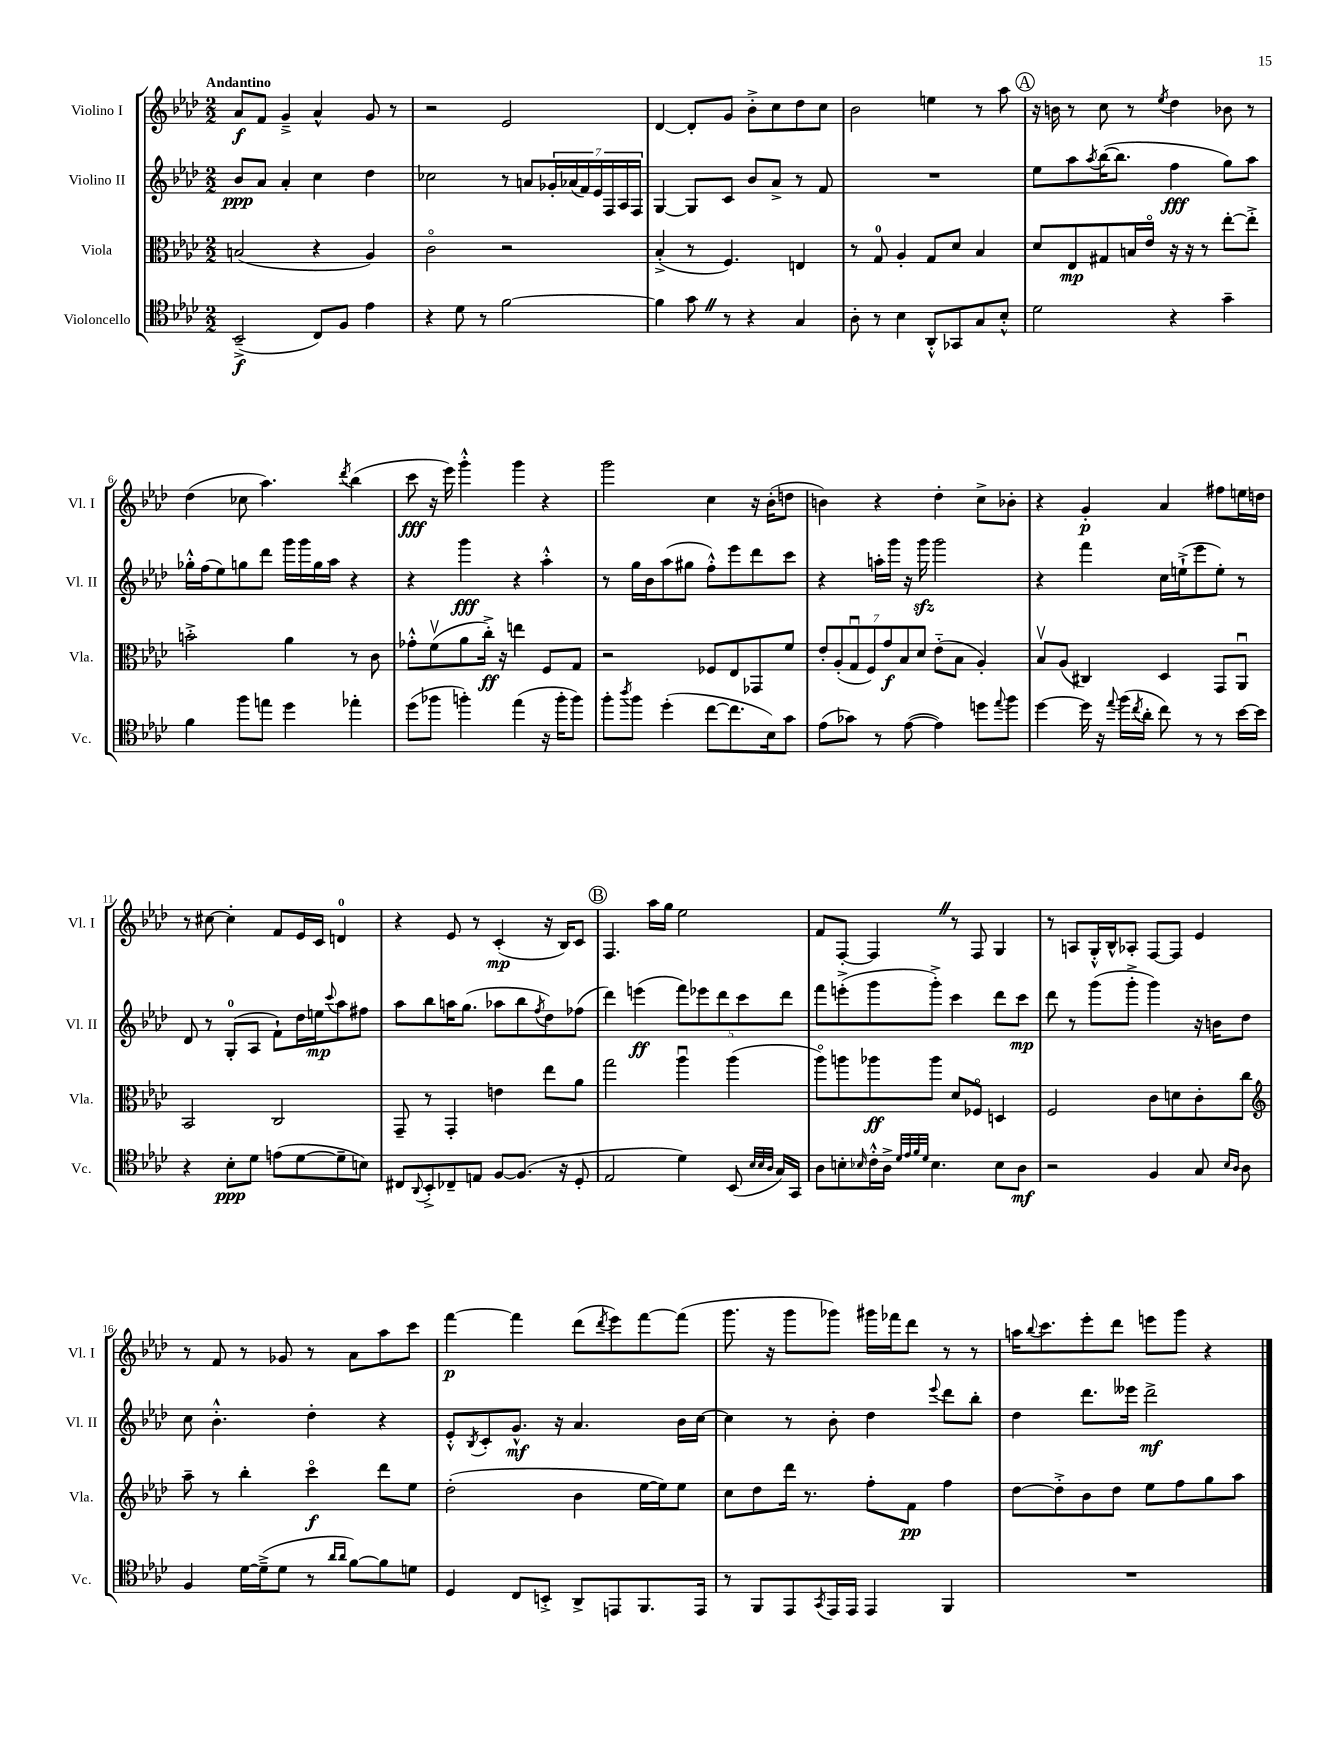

**kern	**kern	**kern	**kern
*staff4	*staff3	*staff2	*staff1
*clefC4	*clefC3	*clefG2	*clefG2
*k[b-e-a-d-]	*k[b-e-a-d-]	*k[b-e-a-d-]	*k[b-e-a-d-]
*M2/2	*M2/2	*M2/2	*M2/2
(2BB-~^	(2B	8b-	8a-
.	.	8a-	8f
.	.	4a-'	4g~^
8C)	4r	4cc	4a-^^
8F	.	.	.
4e-	4A-)	4dd-	8g
.	.	.	8r
=	=	=	=
4r	2co	2cc-	2r
8d-	.	.	.
8r	.	.	.
[2f	2r	8r	2e-
.	.	8a	.
.	.	28g-'	.
.	.	(28a-	.
.	.	28f)	.
.	.	28e-	.
.	.	28F	.
.	.	28A-	.
.	.	28F	.
=	=	=	=
4f]	(4B-'^	[4G	[4d-
8g	8r	8G]	8d-']
8r	4.F)	8c	8g
4r	.	8b-	8b-'^
.	.	8a-^	8cc
4G	4E	8r	8dd-
.	.	8f	8cc
=	=	=	=
8A-'	8r	1r	2b-
8r	8G	.	.
4B-	4A-'	.	.
8AA-'^^	8G	.	4ee
8GG-	8d-	.	.
8G	4B-	.	8r
8B-'^^	.	.	8aa-
=	=	=	=
2d-	8d-	8ee-	16r
.	.	.	16b
.	8E-	8aa-	8r
.	.	8qaa-	.
.	8G#	([16bb-	8cc
.	.	8.bb-]	.
.	16B	.	8r
.	16e-o	.	.
.	.	.	8qee-
4r	16r	4ff	4dd-
.	16r	.	.
.	8r	.	.
4g~	[8ee-'	8gg)	8b-
.	8ee-'^]	8aa-	8r
=	=	=	=
4f	2b'^	16gg-'^^	(4dd-
.	.	(16ff	.
.	.	8ee-)	.
8ff	.	8gg	8cc-
8ee	.	8ddd-	4.aa-)
4dd-	4a-	16ggg	.
.	.	16ggg	.
.	.	16gg	.
.	.	16aa-	.
.	.	.	8qddd-
4ee-'	8r	4r	(4bb-
.	8c	.	.
=	=	=	=
(8dd-	8g-'^^	4r	8ccc
8ff-	(8fv	.	16r
.	.	.	16eee-)
4ff')	8a-	4ggg	4ggg'^^
.	16cc'^)	.	.
.	16r	.	.
(4ee-	4ee	4r	4ggg
16r	8F	4aa-'^^	4r
16ff'	.	.	.
8ff)	8G	.	.
=	=	=	=
8ff'	2r	8r	2ggg
8qaa-	.	.	.
8ff	.	16gg	.
.	.	16b-	.
(4dd-'	.	(8aa-	.
.	.	8gg#	.
[8cc	8F-	8ff'^^)	4cc
8.cc]	8E-	8eee-	.
.	8GG-	8ddd-	16r
16B-)	.	.	(16b-'
8g	8f	8ccc	8dd
=	=	=	=
(8e-	14e-'	4r	4b)
.	(14A-'	.	.
8g-)	.	.	.
.	14Gu	.	.
.	14F)	.	.
8r	.	16aa'	4r
.	14g	.	.
.	.	16ggg	.
.	14B-	.	.
([8e-	.	16r	.
.	14d-	.	.
.	.	16ggg	.
4e-])	(8e-'~	2ggg	4dd-'
.	8B-	.	.
8dd	4A-')	.	8cc^
8qqee-	.	.	.
8ff	.	.	8b-'
=	=	=	=
[4dd-	8B-v	4r	4r
.	(8A-	.	.
16dd-]	4C#)	4fff	4g'
16r	.	.	.
8qqee-	.	.	.
(16ff	.	.	.
8qcc	.	.	.
16a-'	.	.	.
8cc)	4D-	16cc	4a-
.	.	(16ee`^	.
8r	.	8eee-	.
8r	8GG	8ee')	8ff#
[16b-	8AA-u	8r	16ee
16b-]	.	.	16dd
=	=	=	=
4r	2BB-	8d-	8r
.	.	8r	[8cc#
8B-'	.	(8G'	4cc#']
8d-	.	8A-	.
(8e	2C	8f`)	8f
[8d-	.	16dd-	16e-
.	.	16ee	16c
.	.	8qqccc	.
8d-~]	.	8aa-	4d
8B)	.	8ff#	.
=	=	=	=
8C#	8GG~	8aa-	4r
8qqAA-	.	.	.
8BB-'^	8r	8bb-	.
8C-~	4GG'	16aa	8e-
.	.	(8.gg	.
8E	.	.	8r
[8F	4e	8aa-	(4c'
(8.F]	.	8bb-	.
.	.	8qff	.
.	8ee-	8dd-)	16r
16r	.	.	16B-)
8D-'	8a-	(8ff-	8c
=	=	=	=
2E-	2gg	4ddd-)	4.F
.	.	(4eee	.
.	.	.	16aa-
.	.	.	16gg
4d-)	4aa-u	10fff)	2ee-
.	.	10eee-	.
.	.	10ddd-	.
(8BB-	(4aa-	.	.
.	.	10ccc	.
32qqB-	.	.	.
32qqB-	.	.	.
32qqA-	.	.	.
16G)	.	.	.
.	.	10ddd-	.
16GG	.	.	.
=	=	=	=
8A-	8aa-o)	8fff	8f
8B'	8aa	(8eee'^	[8F'
16qqB-	.	.	.
16c'^^	8aa-	8ggg	4F]
16A-^	.	.	.
32qqd-	.	.	.
32qqe-	.	.	.
32qqf	.	.	.
32qqd-	.	.	.
4.B-	8aa-	8ggg'^)	.
.	8d-	4ccc	8r
.	8F-o	.	8F
8B-	4D	8ddd-	4G
8A-	.	8ccc	.
=	=	=	=
2r	2F	8ddd-	8r
.	.	8r	8A
.	.	(8ggg	16G'^^
.	.	.	16B-^^
.	.	8ggg'^	8A-'
4F	8c	4ggg)	[8F
.	8d	.	8F]
8G	8c'	16r	4e-
.	.	16b	.
16qqB-	.	.	.
16qqA-	.	.	.
8A-	8cc	8dd-	.
=	=	=	=
*	*clefG2	*	*
4F	8aa-~	8cc	8r
.	8r	4.b-'^^	8f
[16d-	4bb-'	.	8r
(16d-~^]	.	.	.
8d-	.	.	8g-
8r	4ccco	4dd-'	8r
16qqa-	.	.	.
16qqa-	.	.	.
[8f)	.	.	8a-
8f]	8ddd-	4r	8aa-
8d	8ee-	.	8ccc
=	=	=	=
4D-	(2dd-'	8e-'^^	[4fff
.	.	8qB-	.
.	.	8c'	.
8C	.	8.g^^	4fff]
8BB'^	.	.	.
.	.	16r	.
8AA-^	4b-	4.a-	(8ddd-
.	.	.	8qddd-
8EE	.	.	8eee-)
8.FF	[16ee-	.	[8fff
.	16ee-])	.	.
.	8ee-	16b-	(8fff]
16EE	.	[16cc	.
=	=	=	=
8r	8cc	4cc]	8.ggg
8FF	8dd-	.	.
.	.	.	16r
8EE-	16ddd-	8r	8ggg
.	8.r	.	.
8qGG	.	.	.
16EE-	.	8b-'	8ggg-)
16EE-	.	.	.
4EE-	8ff'	4dd-	16ggg#
.	.	.	16fff-
.	8f	.	8ddd-
.	.	8qqeee-	.
4FF	4ff	8ddd-	8r
.	.	8bb-'	8r
=	=	=	=
1r	[8dd-	4dd-	16aa
.	.	.	8qqbb-
.	.	.	8.ccc
.	8dd-'^]	.	.
.	8b-	8.ddd-	8eee-'
.	8dd-	.	8ddd-
.	.	16eee--	.
.	8ee-	2ddd-^	8eee
.	8ff	.	8ggg
.	8gg	.	4r
.	8aa-	.	.
==	==	==	==
*-	*-	*-	*-
